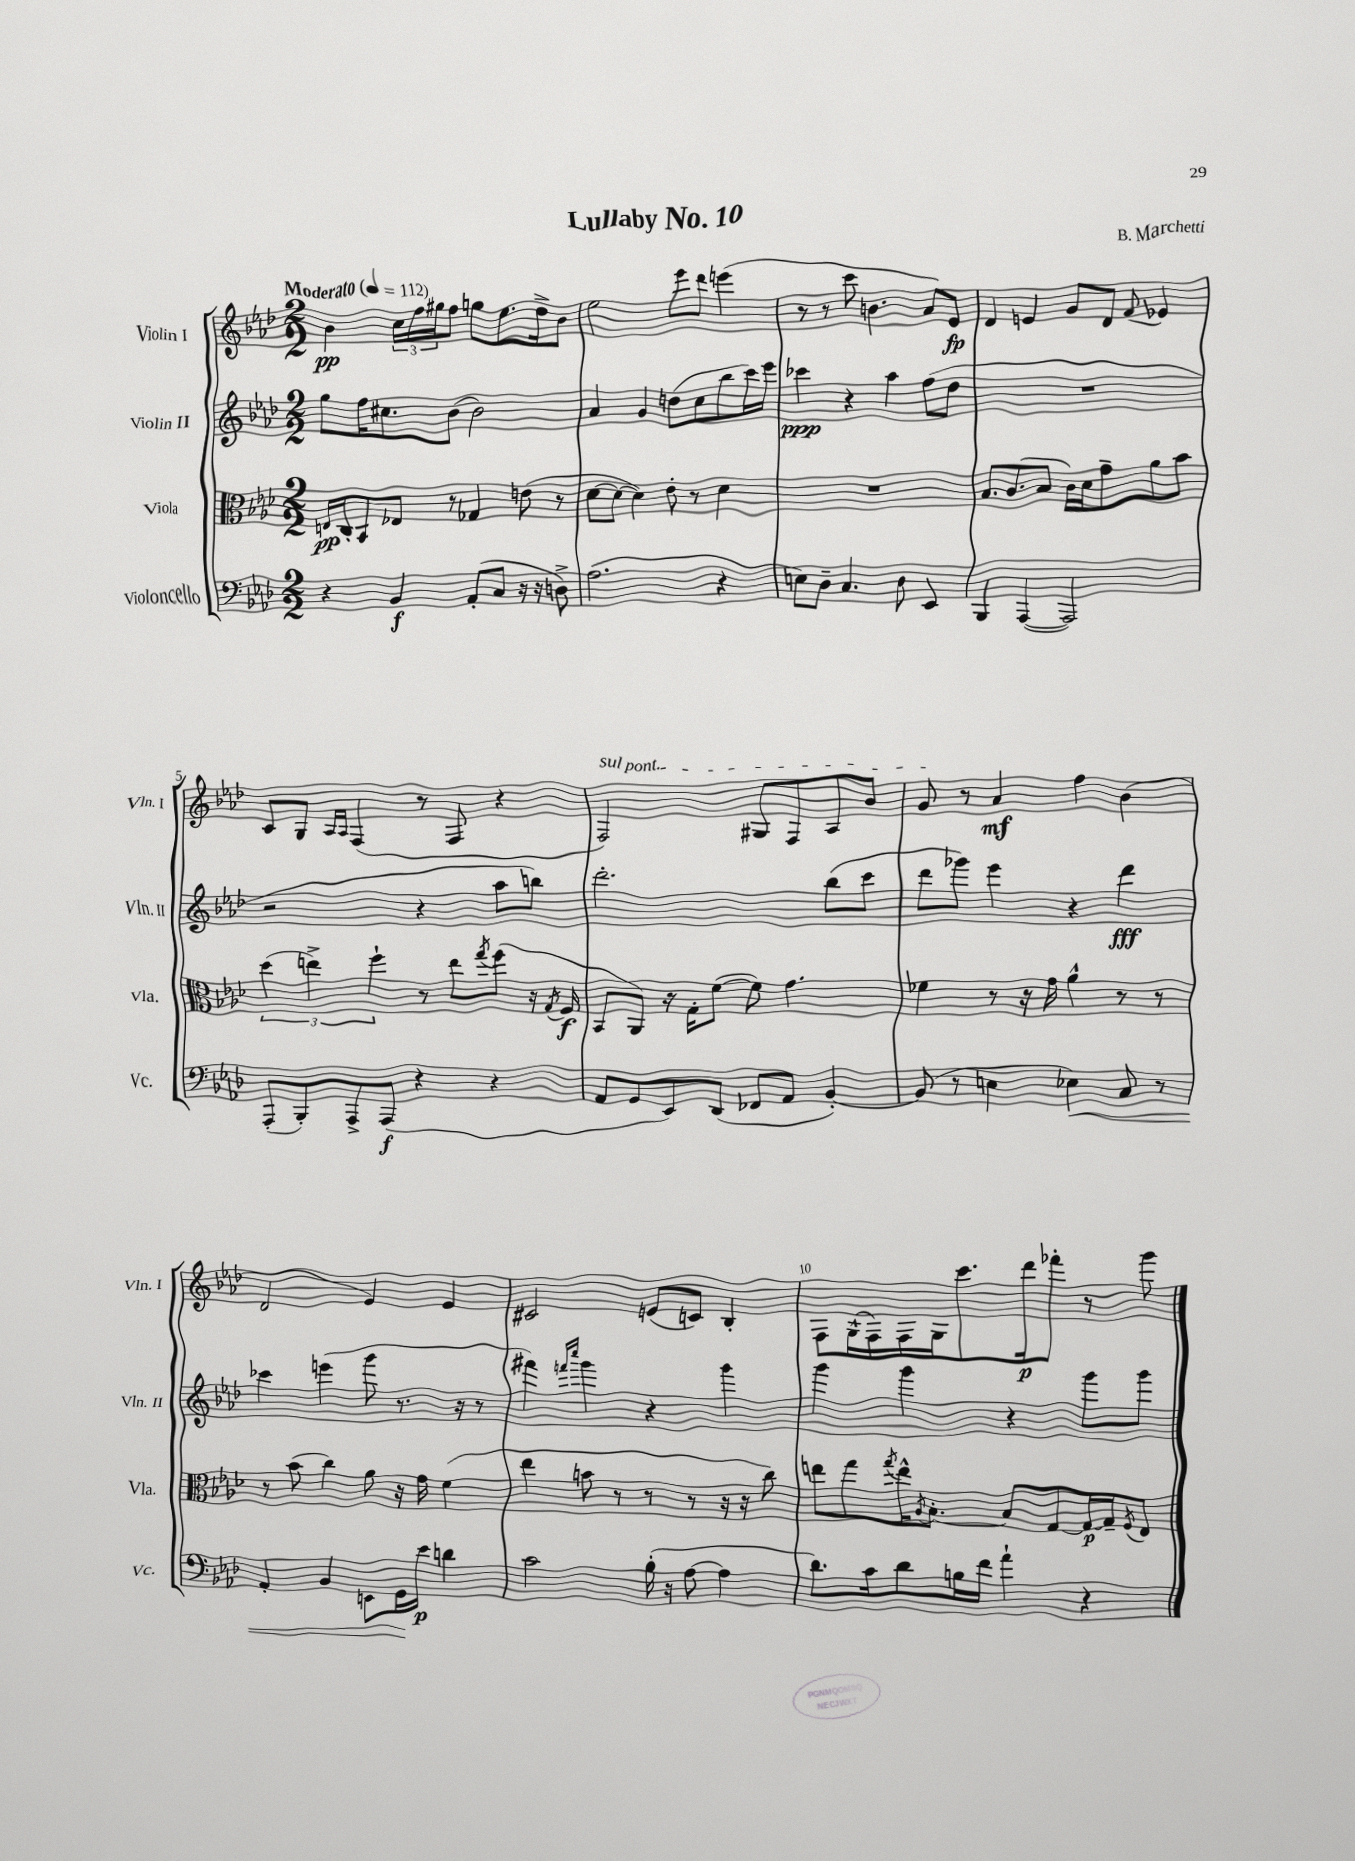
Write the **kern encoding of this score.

**kern	**kern	**kern	**kern
*staff4	*staff3	*staff2	*staff1
*clefF4	*clefC3	*clefG2	*clefG2
*k[b-e-a-d-]	*k[b-e-a-d-]	*k[b-e-a-d-]	*k[b-e-a-d-]
*M2/2	*M2/2	*M2/2	*M2/2
*MM112	*MM112	*MM112	*MM112
4r	16E/LL	8gg\L	4b-\
.	16C'/J	.	.
.	8BB-/	16ff\K	.
.	.	8.cc#\	.
4BB-/	8E-/J	.	24cc\LL
.	.	.	24ff\
.	.	.	24gg#\J
.	8r	(8b-\J	8ff\J
(8AA-'/L	4G-/	2b-\)	8gg\L
8C/J	.	.	8.ee-\
16r	(8e\	.	.
16r	.	.	16dd-^\k
8D^\)	8r	.	8b-\J
=	=	=	=
(2.A-\	[8d-\L	4a-/	2ee-\
.	8d-\_J	.	.
.	4d-\])	4g/	.
.	8e-'\	(8dd\L	8eee-\L
.	8r	8cc\	8ddd-\J
4r	4d-\	8bb-\	(4eee\
.	.	16ccc\L)	.
.	.	16eee-\JJ	.
=	=	=	=
8E\L)	1r	4ccc-\	8r
8D-~\J	.	.	8r
4.C/	.	4r	8ccc\
.	.	.	4.b\
.	.	4aa-\	.
8D-\	.	.	.
4EE-/	.	(8ff\L	8a-/L)
.	.	8dd-\J	8e-/J
=	=	=	=
4BBB-/	8.B-/L	1r	4d-/
.	(8.c/	.	.
([4AAA-/	.	.	4e/
.	8B-/J	.	.
2AAA-/])	16c\LL)	.	8g/L
.	16d-\J	.	.
.	8g~\	.	8d-/J
.	.	.	8qqf/
.	8a-\	.	4e-/
.	8b-\J	.	.
=	=	=	=
(8AAA-'/L	(6dd-\	2r	8c/L
8BBB-'/)	.	.	8G/J
.	6ee^\)	.	.
.	.	.	16qqA-/LL
.	.	.	16qqA-/JJ
8AAA-^/	.	.	(4F/
.	6ff`\	.	.
(8AAA-/J	.	.	.
4r	8r	4r	8r
.	8ee\L	.	8F/
.	8qgg/	.	.
4r	(8ff\J	8aa-\L	4r
.	16r	8bb\J)	.
.	8qG/	.	.
.	16F/	.	.
=	=	=	=
8AA-/L	8BB-/L	2.ddd-'\	2F/)
8GG/	8AA-/J)	.	.
8EE-/)	16r	.	.
.	16G'\LK	.	.
(8DD-/J	([8f\J	.	.
8FF-/L	8f\])	.	8G#/L
8AA-/J	4.g\	.	8F/
[4BB-'/)	.	(8bb-\L	8A-/
.	.	8ccc\J	8b-/J
=	=	=	=
(8BB-/]	4f-\	8ddd-\L	8g/
8r	.	8ggg-\J)	8r
4E\	8r	4eee-\	4a-/
.	16r	.	.
.	16g\	.	.
4E-\)	4a-^^\	4r	4ff\
8C/	8r	4ddd-\	(4b-\
8r	8r	.	.
=	=	=	=
4AA-'/	8r	4ccc-\	2d-/
.	(8b-\	.	.
4BB-/	4cc\)	(4eee\	.
8EE\L	8a-\	8ggg\	4e-/)
16GG\L	16r	8.r	.
16e-\JJ	16g\	.	.
4d\	(4f\	.	4e-/
.	.	16r	.
.	.	8r	.
=	=	=	=
2c\	4ee-\	4fff#\)	2c#/
.	.	16qqfff/LL	.
.	.	16qqcccc/JJ	.
.	8b\	4ggg\	.
.	8r	.	.
(16B-'\	8r	4r	(8e/L
16r	.	.	.
[8A-\	8r	.	8c/J)
4A-\]	16r	4ggg\	4B-'/
.	16r	.	.
.	8cc\)	.	.
=	=	=	=
8.d-\L)	8ee\L	4ggg\	8F\L
.	8gg\	.	(16G^^\L
16c\k	.	.	16F\)
.	8qgg/	.	.
8d-\	16ee^^\K	4ggg\	16F\
.	8qA-/	.	.
.	[8.B-'\J	.	16G\J
16B\L	.	.	8.ccc\
16f\JJ	.	.	.
4a-`\	8B-/]L	4r	.
.	.	.	16ddd-\k
.	[8G/	.	8fff-'\J
4r	16G/_L	8ggg\L	8r
.	16G~/]J	.	.
.	8qF/	.	.
.	8E-/J	8ggg\J	8ggg\
==	==	==	==
*-	*-	*-	*-
